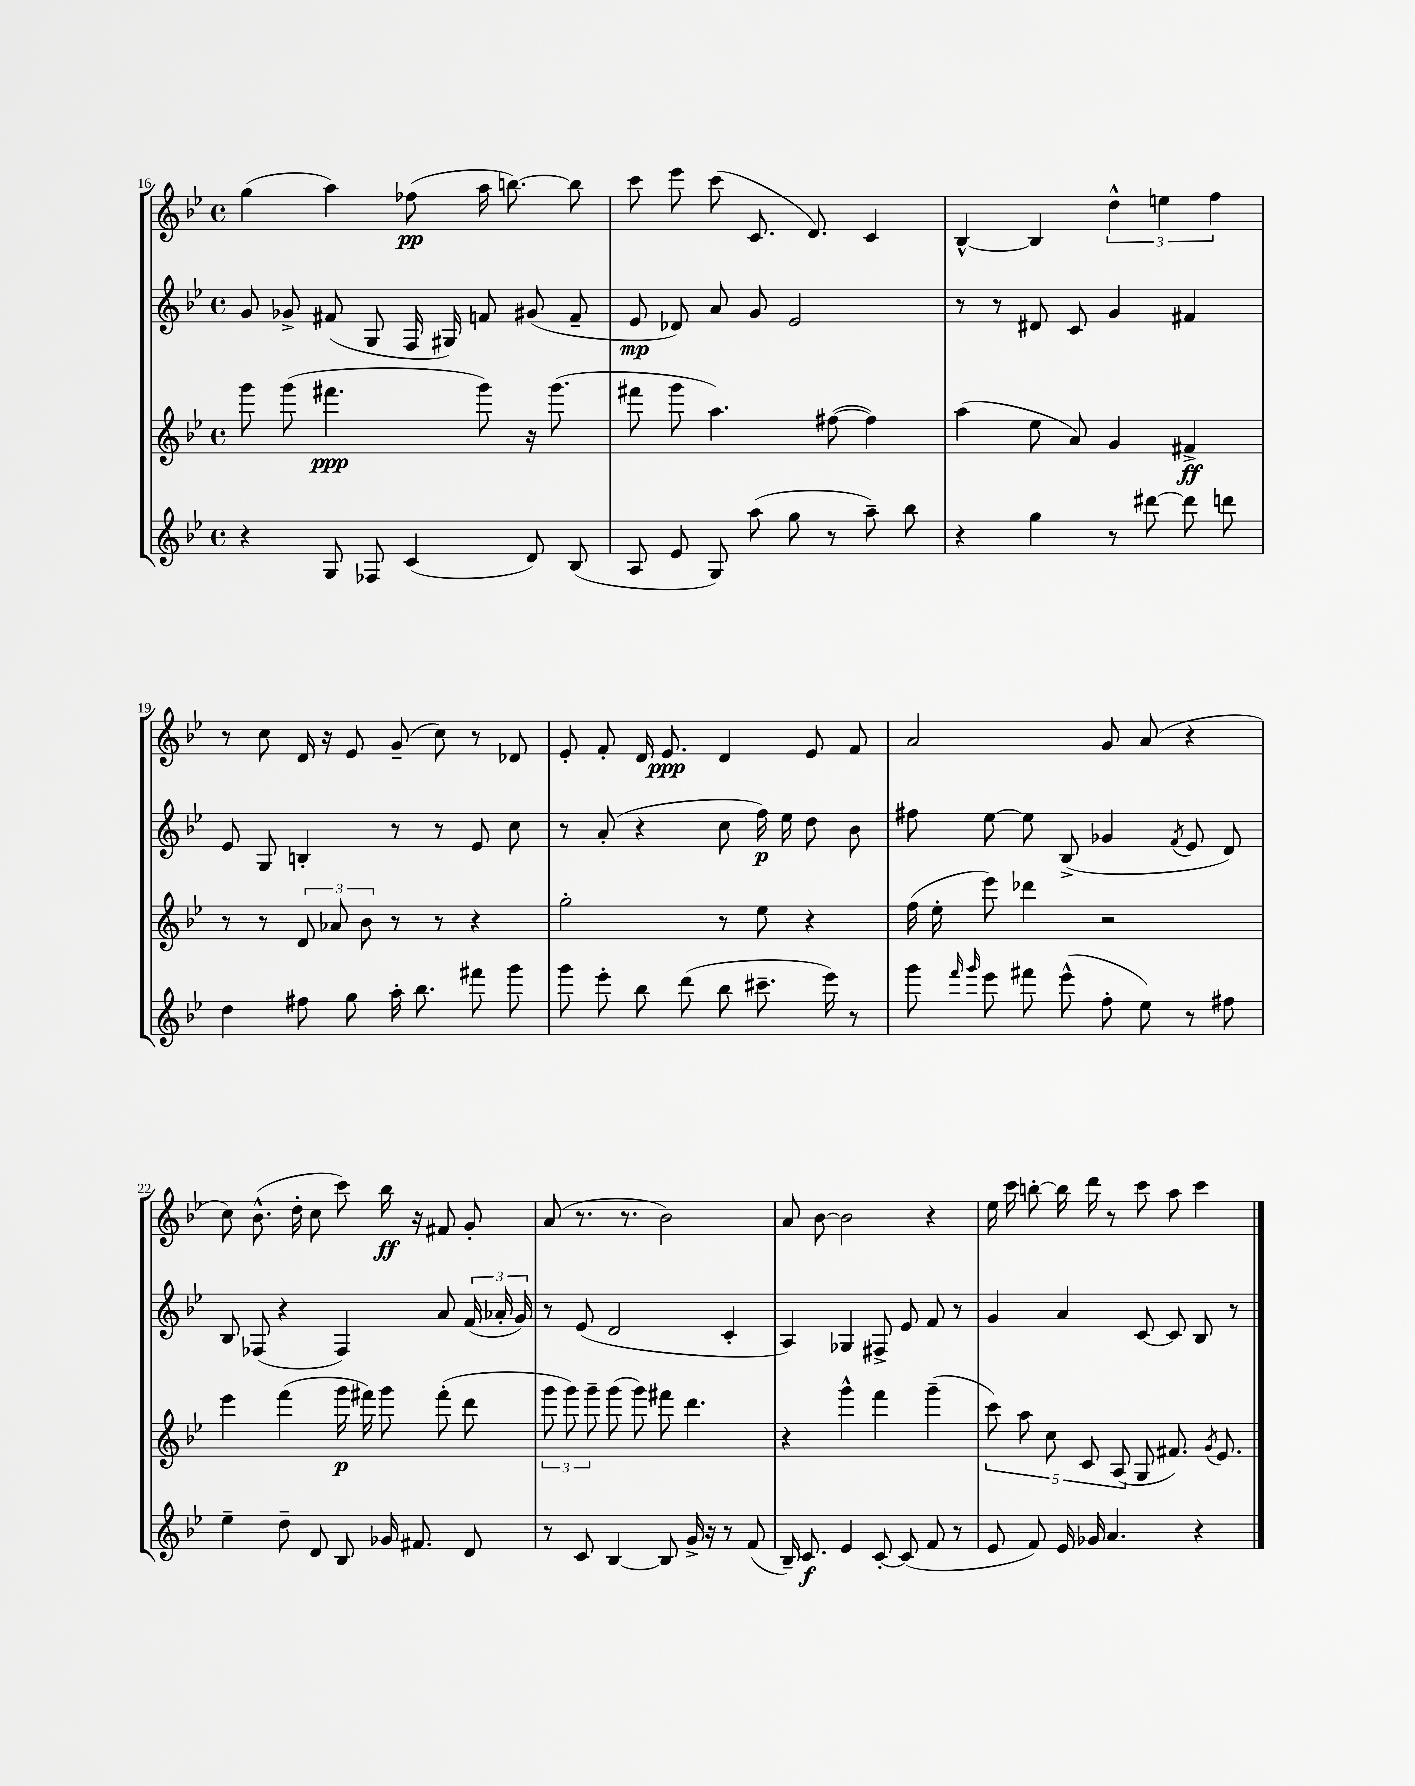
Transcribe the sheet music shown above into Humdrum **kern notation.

**kern	**dynam	**kern	**dynam	**kern	**dynam	**kern	**dynam
*part4	*part4	*part3	*part3	*part2	*part2	*part1	*part1
*staff4	*staff4	*staff3	*staff3	*staff2	*staff2	*staff1	*staff1
*clefG2	*	*clefG2	*	*clefG2	*	*clefG2	*
*k[b-e-]	*	*k[b-e-]	*	*k[b-e-]	*	*k[b-e-]	*
*M4/4	*	*M4/4	*	*M4/4	*	*M4/4	*
*met(c)	*	*met(c)	*	*met(c)	*	*met(c)	*
=16	=16	=16	=16	=16	=16	=16	=16
4r	.	8ggg\	.	8g/	.	(4gg\	.
.	.	(8ggg\	.	8g-X^/	.	.	.
8G/	.	4.fff#X\	ppp	(8f#X/	.	4aa\)	.
8F-X/	.	.	.	8G/	.	.	.
(4c/	.	.	.	16F/	.	(8ff-X\	pp
.	.	.	.	16G#X/)	.	.	.
.	.	8ggg\)	.	8fn/	.	16aa\	.
.	.	.	.	.	.	[8.bbn\)	.
8d/)	.	16r	.	(8g#X/	.	.	.
.	.	(8.ggg\	.	.	.	.	.
(8B-/	.	.	.	8f~/	.	8bb\]	.
=17	=17	=17	=17	=17	=17	=17	=17
8A/	.	8fff#X\	.	8e-/	mp	8ccc\	.
8e-/	.	8ggg\	.	8d-X/)	.	8eee-\	.
8G/)	.	4.aa\)	.	8a/	.	(8ccc\	.
(8aa\	.	.	.	8g/	.	8.c/	.
8gg\	.	.	.	2e-/	.	.	.
.	.	.	.	.	.	8.d/)	.
8r	.	([8ff#X\	.	.	.	.	.
8aa~\)	.	4ff#\])	.	.	.	4c/	.
8bb-\	.	.	.	.	.	.	.
=18	=18	=18	=18	=18	=18	=18	=18
4r	.	(4aa\	.	8r	.	[4B-^^/	.
.	.	.	.	8r	.	.	.
4gg\	.	8ee-\	.	8d#X/	.	4B-/]	.
.	.	8a/)	.	8c/	.	.	.
8r	.	4g/	.	4g/	.	6dd^^\	.
[8ddd#X\	.	.	.	.	.	.	.
.	.	.	.	.	.	6een\	.
8ddd#\]	.	4f#X^/	ff	4f#X/	.	.	.
.	.	.	.	.	.	6ff\	.
8dddn\	.	.	.	.	.	.	.
!!LO:LB:g=z
=19	=19	=19	=19	=19	=19	=19	=19
4dd\	.	8r	.	8e-/	.	8r	.
.	.	8r	.	8G/	.	8cc\	.
8ff#X\	.	12d/	.	4Bn'/	.	16d/	.
.	.	.	.	.	.	16r	.
.	.	12a-X/	.	.	.	.	.
8gg\	.	.	.	.	.	8e-/	.
.	.	12b-\	.	.	.	.	.
16aa'\	.	8r	.	8r	.	(8g~/	.
8.bb-\	.	.	.	.	.	.	.
.	.	8r	.	8r	.	8cc\)	.
8fff#X\	.	4r	.	8e-/	.	8r	.
8ggg\	.	.	.	8cc\	.	8d-X/	.
=20	=20	=20	=20	=20	=20	=20	=20
8ggg\	.	2gg'\	.	8r	.	8e-'/	.
8eee-'\	.	.	.	(8a'/	.	8f'/	.
8bb-\	.	.	.	4r	.	16d/	.
.	.	.	.	.	.	8.e-/	ppp
(8ddd\	.	.	.	.	.	.	.
8bb-\	.	8r	.	8cc\	.	4d/	.
8.ccc#X~\	.	8ee-\	.	16ff\)	p	.	.
.	.	.	.	16ee-\	.	.	.
.	.	4r	.	8dd\	.	8e-/	.
16eee-\)	.	.	.	.	.	.	.
8r	.	.	.	8b-\	.	8f/	.
=21	=21	=21	=21	=21	=21	=21	=21
8ggg\	.	(16ff\	.	8ff#X\	.	2a/	.
.	.	16ee-'\	.	.	.	.	.
16qqfff/	.	.	.	.	.	.	.
16qqggg/	.	.	.	.	.	.	.
8eee-\	.	8eee-\)	.	[8ee-\	.	.	.
8fff#X\	.	4ddd-X\	.	8ee-\]	.	.	.
(8eee-^^\	.	.	.	(8B-^/	.	.	.
8ff'\	.	2r	.	4g-X/	.	8g/	.
8ee-\)	.	.	.	.	.	(8a/	.
.	.	.	.	8qf/	.	.	.
8r	.	.	.	8e-/	.	4r	.
8ff#X\	.	.	.	8d/)	.	.	.
!!LO:LB:g=z
=22	=22	=22	=22	=22	=22	=22	=22
4ee-~\	.	4eee-\	.	8B-/	.	8cc\)	.
.	.	.	.	(8F-X/	.	(8.b-^^\	.
8dd~\	.	(4fff\	.	4r	.	.	.
.	.	.	.	.	.	16dd'\	.
8d/	.	.	.	.	.	8cc\	.
8B-/	.	16ggg\	p	4F-/)	.	8ccc\)	.
.	.	16fff#X\)	.	.	.	.	.
16g-X/	.	8ggg\	.	.	.	16bb-\	ff
8.f#X/	.	.	.	.	.	16r	.
.	.	(8fff#'\	.	8a/	.	8f#X/	.
8d/	.	8ddd\	.	(24f/	.	8g'/	.
.	.	.	.	24a-X'/	.	.	.
.	.	.	.	24g/)	.	.	.
=23	=23	=23	=23	=23	=23	=23	=23
8r	.	12ggg\	.	8r	.	(8a/	.
.	.	12ggg\)	.	.	.	.	.
8c/	.	.	.	(8e-/	.	8.r	.
.	.	12ggg~\	.	.	.	.	.
[4B-/	.	(8ggg\	.	2d/	.	.	.
.	.	.	.	.	.	8.r	.
.	.	8ggg\)	.	.	.	.	.
8B-/]	.	8fff#X\	.	.	.	2b-\)	.
16g^/	.	4.ddd\	.	.	.	.	.
16r	.	.	.	.	.	.	.
8r	.	.	.	4c'/	.	.	.
(8f/	.	.	.	.	.	.	.
=24	=24	=24	=24	=24	=24	=24	=24
16B-~/)	.	4r	.	4A/)	.	8a/	.
8.c/	f	.	.	.	.	.	.
.	.	.	.	.	.	[8b-\	.
4e-/	.	4ggg^^\	.	4G-X/	.	2b-\]	.
[8c'/	.	4fff\	.	8F#X^/	.	.	.
(8c/]	.	.	.	8e-/	.	.	.
8f/	.	(4ggg~\	.	8f/	.	4r	.
8r	.	.	.	8r	.	.	.
=25	=25	=25	=25	=25	=25	=25	=25
8e-/	.	10ccc\)	.	4g/	.	16ee-\	.
.	.	.	.	.	.	16ccc\	.
.	.	10aa\	.	.	.	.	.
8f/)	.	.	.	.	.	[8bbn'\	.
.	.	10cc\	.	.	.	.	.
16e-/	.	.	.	4a/	.	16bb\]	.
.	.	10c/	.	.	.	.	.
16g-X/	.	.	.	.	.	16ddd\	.
4.a/	.	.	.	.	.	8r	.
.	.	(10A/	.	.	.	.	.
.	.	8G/	.	[8c/	.	8ccc\	.
.	.	8.f#X/)	.	8c/]	.	8aa\	.
4r	.	.	.	8B-/	.	4ccc\	.
.	.	8qg/	.	.	.	.	.
.	.	8.e-/	.	.	.	.	.
.	.	.	.	8r	.	.	.
==	==	==	==	==	==	==	==
*-	*-	*-	*-	*-	*-	*-	*-
